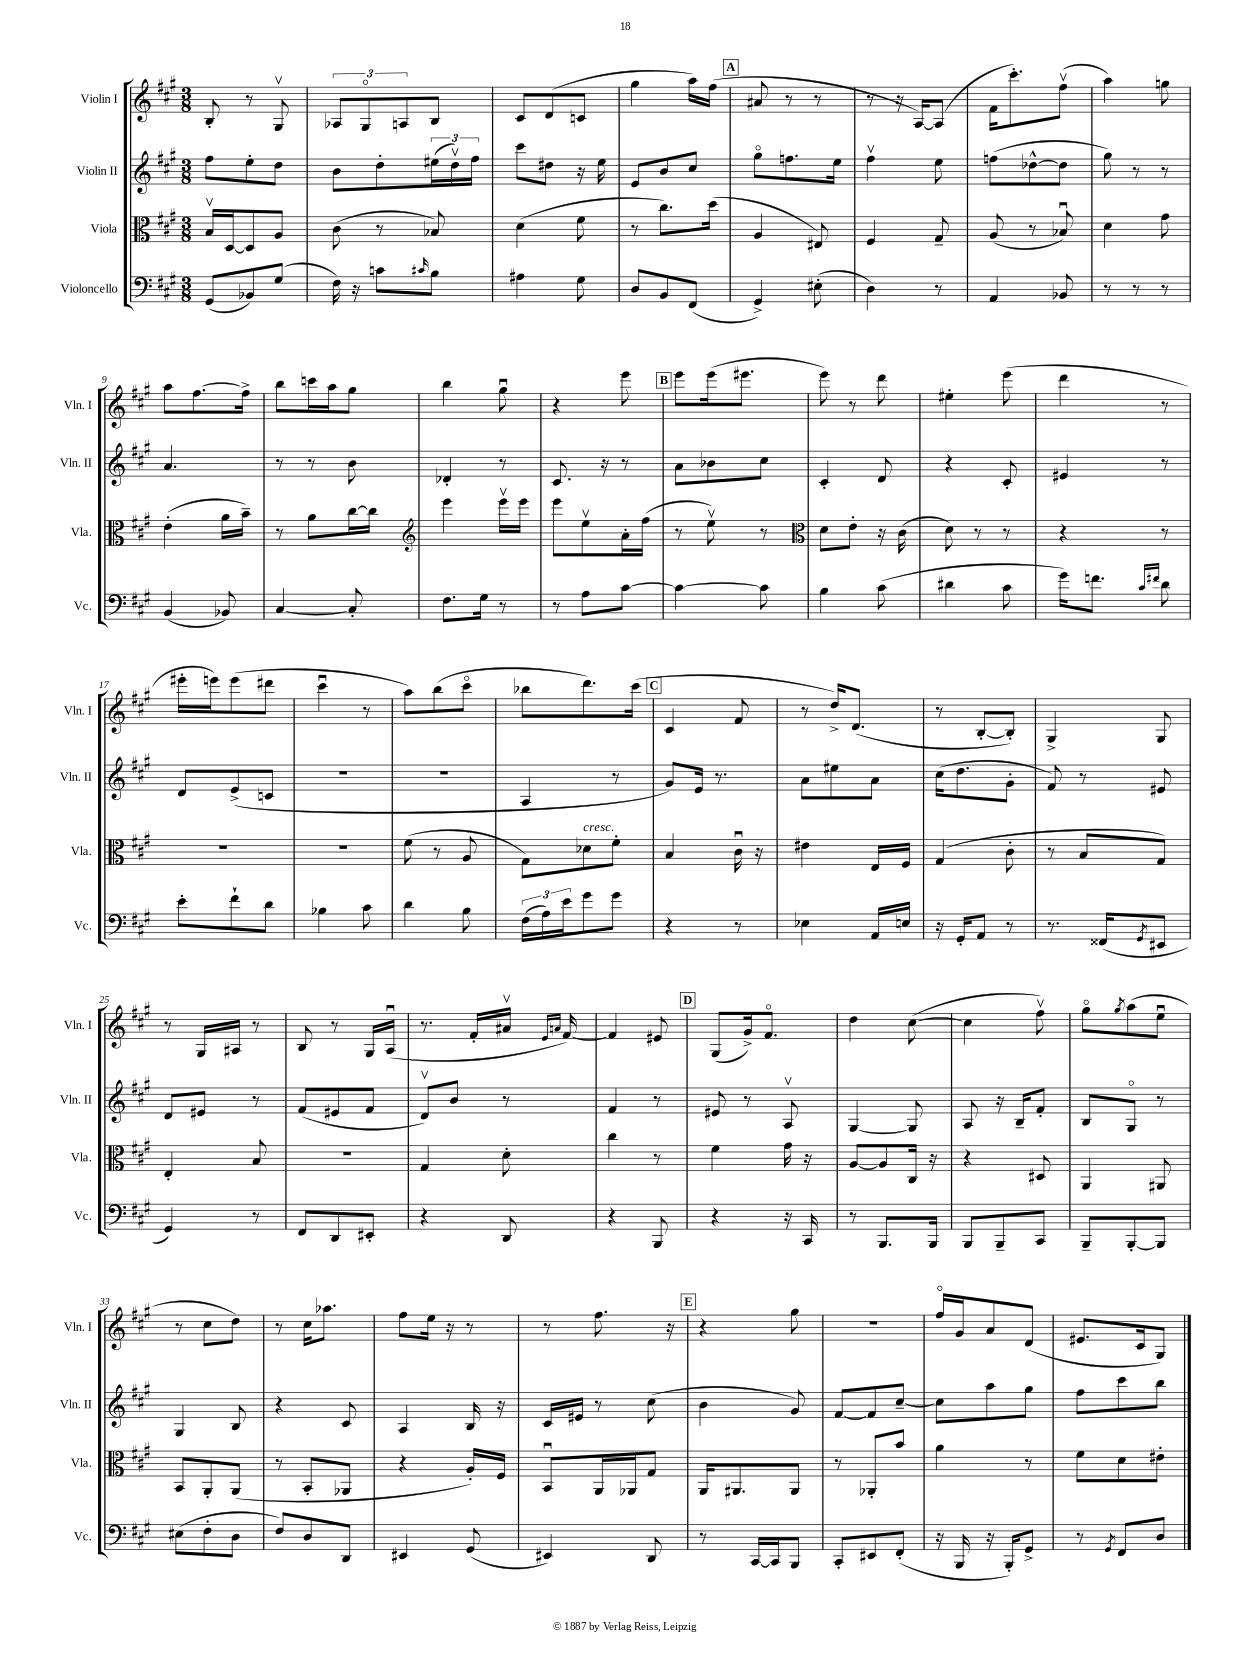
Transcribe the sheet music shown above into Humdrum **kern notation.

**kern	**kern	**kern	**kern
*staff4	*staff3	*staff2	*staff1
*clefF4	*clefC3	*clefG2	*clefG2
*k[f#c#g#]	*k[f#c#g#]	*k[f#c#g#]	*k[f#c#g#]
*M3/8	*M3/8	*M3/8	*M3/8
(8GG#/L	16Bv/LL	8ff#\L	8B'/
.	[16D/J	.	.
8BB-/)	8D/]	8ee'\	8r
(8G#/J	8A/J	8dd\J	8G#v/
=	=	=	=
16F#\)	(8c#\	8b\L	12A-/L
16r	.	.	.
.	.	.	12G#o/
8c\L	8r	8dd'\	.
.	.	.	12A/
16qqc#/	.	.	.
8B\J	8B-/)	(24ee#\L	8B/J
.	.	24ddv\)	.
.	.	24ff#\JJ	.
=	=	=	=
4A#\	(4d\	8ccc#\L	8c#/L
.	.	8dd#\J	(8d/
8G#\	8f#\	16r	8c/J
.	.	16ee\	.
=	=	=	=
8D/L	8r	8e/L	4gg#\
8BB/	8.cc#\L)	8b/	.
(8FF#/J	.	8cc#/J	16aa\LL)
.	(16dd\Jk	.	(16ff#\JJ
=	=	=	=
4GG#^/)	4A/	8gg#o\L	8a#/
.	.	8.ff\	8r
(8E#'\	8E#/)	.	8r
.	.	16ee\Jk	.
=	=	=	=
4D\)	4F#/	4ff#v\	8r
.	.	.	16r
.	.	.	[16A/LK)
8r	8G#~/	8ee\	(8A/]J
=	=	=	=
4AA/	(8A/	(8ff\L	16f#\LK
.	.	.	8.ccc#'\)
.	8r	[8dd-^^\	.
8BB-/	8B-u/)	8dd-\]J	(8ff#v\J
=	=	=	=
8r	4d\	8gg#\)	4aa\)
8r	.	8r	.
8r	8g#\	8r	8gg\
=	=	=	=
(4BB/	(4e'\	4.a/	8aa\L
.	.	.	[8.ff#\
8BB-/)	16a\LL	.	.
.	16b~\JJ)	.	16ff#^\]Jk
=	=	=	=
[4C#/	8r	8r	8bb\L
.	8a\L	8r	16ccc\L
.	.	.	16aa\J
8C#'/]	[16cc#\L	8b\	8gg#\J
.	16cc#\]JJ	.	.
=	=	=	=
*	*clefG2	*	*
8.F#\L	4eee\	4d-'/	4bb\
16G#\Jk	.	.	.
8r	16eeev\LL	8r	8gg#u\
.	16eee\JJ	.	.
=	=	=	=
8r	8eee\L	8.c#/	4r
8A\L	8eev\	.	.
.	.	16r	.
[8c#\J	16a'\L	8r	8eee\
.	(16ff#\JJ	.	.
=	=	=	=
4c#\_	8r	8a\L	8eee\L
.	8eev\)	8b-\	(16eee\k
.	.	.	8.eee#\J
8c#\]	8r	8cc#\J	.
=	=	=	=
*	*clefC3	*	*
4B\	8d\L	4c#'/	8eee\)
.	8e'\J	.	8r
(8c#\	16r	8d/	8ddd\
.	(16c#\	.	.
=	=	=	=
4d#\	8d\)	4r	4ee#'\
.	8r	.	.
8c#\	8r	8c#'/	(8eee\
=	=	=	=
16g#\LK)	4r	4e#/	4ddd\
8.f\J	.	.	.
16qqc#/LL	.	.	.
16qqf#/JJ	.	.	.
8d\	8r	8r	8r
=	=	=	=
8e'\L	4.r	8d/L	16eee#'\LL
.	.	.	16eee\J)
8f#`\	.	(8e^/	(8eee\
8d\J	.	8c/J	8ddd#\J
=	=	=	=
4B-\	4.r	4.r	4ccc#u\
8c#\	.	.	8r
=	=	=	=
4d\	(8f#\	4.r	8aa\L)
.	8r	.	(8bb\
8B\	8A/	.	8ccc#o\J
=	=	=	=
(24F#\LL	8G#\L)	4A/	8bb-\L
24A\)	.	.	.
24e\J	.	.	.
8g#\	8d-\	.	8.ddd\)
8g#\J	8f#'\J	8r	.
.	.	.	(16ccc#\Jk
=	=	=	=
4r	4B/	8g#/L)	4c#/
.	.	16e/Jk	.
.	.	8.r	.
8r	16c#u\	.	8f#/
.	16r	.	.
=	=	=	=
4E-\	4e#\	8a\L	8r
.	.	8ee#\	16dd^/LK)
.	.	.	(8.d/J
16AA/LL	16E/LL	8a\J	.
16E/JJ	16F#/JJ	.	.
=	=	=	=
16r	(4G#/	(16cc#\LK	8r
16GG#'/LK	.	8.dd\	.
8AA/J	.	.	[8B'/L
8r	8c#'\	8g#'\J	8B'/]J)
=	=	=	=
8.r	8r	8f#/)	4G#^/
.	8B/L	8r	.
(16FF##/LK	.	.	.
8qGG#/	.	.	.
8EE#/J	8G#/J)	8e#/	8G#/
=	=	=	=
4GG#/)	4E'/	8d/L	8r
.	.	8e#/J	16G#/LL
.	.	.	16A#/JJ
8r	8B/	8r	8r
=	=	=	=
8FF#/L	4.r	(8f#/L	8B/
8DD/	.	8e#/	8r
8EE#'/J	.	8f#/J	16G#/LL
.	.	.	(16Au/JJ
=	=	=	=
4r	4G#/	8dv/L)	8.r
.	.	8b/J	.
.	.	.	16f#'/LL
8DD/	8d'\	8r	16a#v/JJ
.	.	.	16qqe/LL
.	.	.	16qqa/JJ
.	.	.	[16f#/)
=	=	=	=
4r	4cc#\	4f#/	4f#/]
8BBB/	8r	8r	8e#/
=	=	=	=
4r	4f#\	8e#/	(8G#/L
.	.	8r	16g#^/k)
.	.	.	8.f#o/J
16r	16g#\	8Av/	.
16CC#/	16r	.	.
=	=	=	=
8r	[8A/L	[4G#/	4dd\
8.BBB/L	8A/]	.	.
.	16C#/Jk	8G#/]	([8cc#\
16BBB/Jk	16r	.	.
=	=	=	=
8BBB/L	4r	8A/	4cc#\]
8BBB~/	.	16r	.
.	.	16B~/LK	.
8CC#/J	8D#/	8f#'/J	8ff#v\)
=	=	=	=
8BBB~/L	4AA/	8B/L	8gg#o\L
.	.	.	8qgg#/
[8BBB'/	.	8G#o/J	(8aa\
8BBB/]J	8AA#/	8r	8eeu\J
=	=	=	=
(8E#\L	8BB/L	4G#/	8r
8F#'\	8AA'/	.	8cc#\L
8D\J	(8AA/J	8B/	8dd\J)
=	=	=	=
8F#/L)	8r	4r	8r
8D/	8BB'/L	.	16cc#\LK
.	.	.	8.aa-\J
8DD/J	8AA-/J	8c#/	.
=	=	=	=
4EE#/	4r	4A/	8ff#\L
.	.	.	16ee\Jk
.	.	.	16r
(8GG#/	16A'/LL)	16B/	8r
.	16F#/JJ	16r	.
=	=	=	=
4EE#/)	8BBu/L	16c#/LL	8r
.	.	16e#/JJ	.
.	16AA/L	8r	8.ff#\
.	16AA-/J	.	.
8DD/	8G#/J	(8cc#\	.
.	.	.	16r
=	=	=	=
8r	16AA/LK	4b\	4r
.	8.AA#/	.	.
[16CC#/LL	.	.	.
16CC#/]J	.	.	.
8BBB/J	8AA#/J	8g#/)	8gg#\
=	=	=	=
8CC#'/L	8r	[8f#/L	4.r
8EE#/	8AA-'/L	8f#/]	.
(8FF#'/J	8b/J	[8cc#~/J	.
=	=	=	=
16r	4a\	8cc#\]L	16ff#o/LL
16BBB/	.	.	16g#/J
16r	.	8aa\	8a/
16BBB'/LK)	.	.	.
8GG#^/J	8r	8gg#\J	(8d/J
=	=	=	=
8r	8f#\L	8ff#\L	8.e#/L
8qGG#/	.	.	.
8FF#/L	8d\	8ccc#\	.
.	.	.	16c#/k
8D/J	8e#'\J	8bb\J	8G#/J)
==	==	==	==
*-	*-	*-	*-
